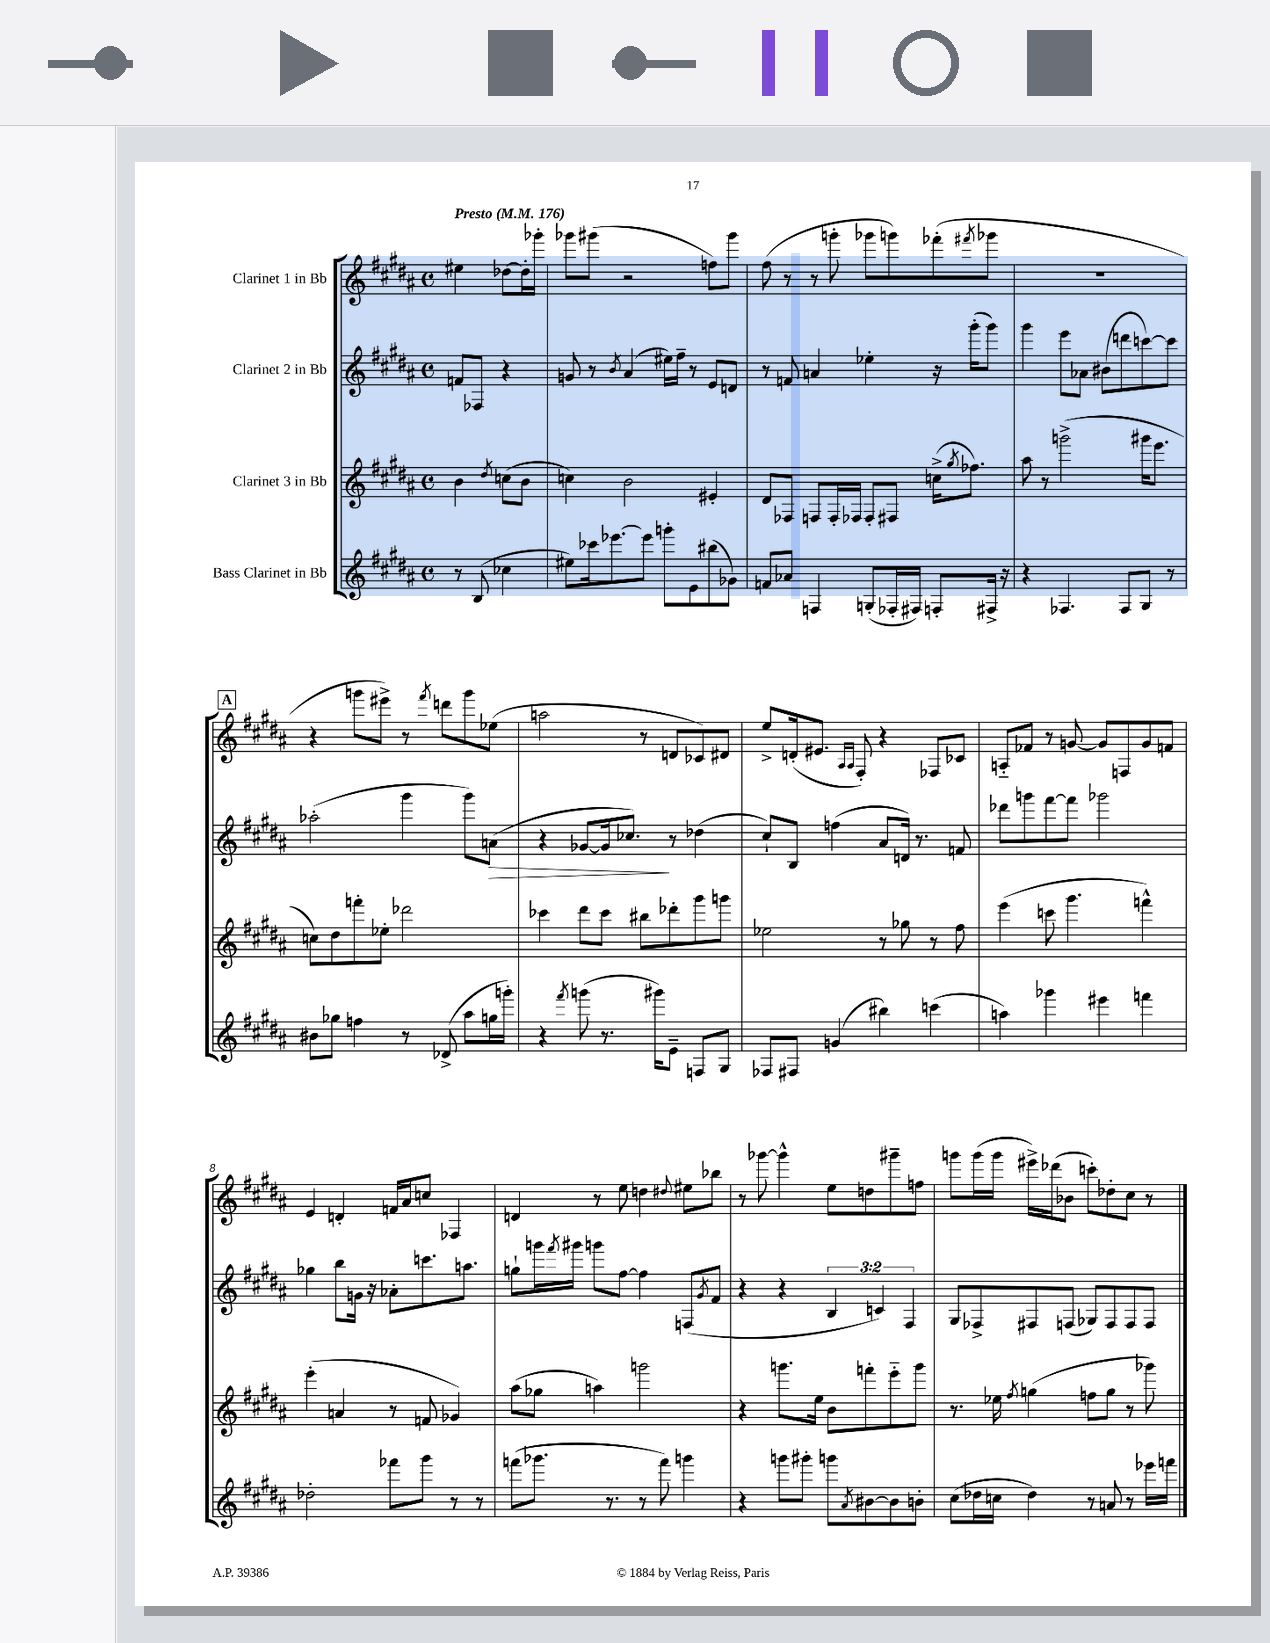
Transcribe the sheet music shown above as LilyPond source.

<<
\new StaffGroup <<
\new Staff = "s0" \with { instrumentName = "Clarinet 1 in Bb" } {
    \clef treble \key b \major \defaultTimeSignature \time 4/4 \partial 2 \tempo "Presto" 4 = 176
    eis''4 des''8~ des''16-. ges'''16-. |
    ges'''8 gis'''8( r2 f''8) gis'''8 |
    fis''8( r8 r8 g'''8-. ges'''8 g'''8) fes'''8-.( \acciaccatura { fis'''8 } ges'''8 |
    R1 |
    \mark \markup { \box "A" } r4 g'''8 eis'''8->) r8 \acciaccatura { fis'''8 } d'''8 g'''8 ees''8( |
    a''2 r8 d'8 ces'8) dis'8 |
    e''8-> d'16-.( eis'8. \grace { ais16 ais16 } fis8-.) r4 fes8 ces'8 |
    a8-_ fes'8 r8 g'8~ g'8 f8 g'8 f'8 |
    e'4 d'4-. f'16 ais'16 c''8 fes4 |
    d'4 r8 e''8 d''4 \appoggiatura { dis''8 } eis''8 bes''8 |
    r8 ges'''8~ ges'''4-^ e''8 d''8 gis'''8-- f''8 |
    g'''8 g'''16( g'''16 eis'''16->) des'''16( bes'8 c'''8-.) des''8-. cis''8 r8 \bar "|." |
}
\new Staff = "s1" \with { instrumentName = "Clarinet 2 in Bb" } {
    \clef treble \key b \major \defaultTimeSignature \time 4/4 \override Staff.TupletNumber.text = #tuplet-number::calc-fraction-text \partial 2
    f'8 fes8 r4 |
    g'8 r8 \acciaccatura { b'8 } ais'4( eis''16) fis''16-- r8 e'8 d'8 |
    r8 f'8 a'4 ees''4-. r16 gis'''16-.( gis'''8) |
    gis'''4 e'''8 aes'8 bis'8( d'''8 c'''8~) c'''8 |
    \mark \markup { \box "A" } aes''2-.( gis'''4 gis'''8) a'8\>( |
    r4 ges'8~ ges'16 ces''8.\!) r8 des''4( |
    cis''8-!) b8 f''4( ais'8 d'16) r8. f'8 |
    des'''8 g'''8 fis'''8~ fis'''8 ges'''2 |
    ges''4 b''8 g'16 r16 aes'8-. c'''8. a''8. |
    g''8-! g'''16 \acciaccatura { fis'''8 } gis'''16 g'''8 fis''8~ fis''4 f8( \acciaccatura { gis'8 } fis'8 |
    r4 r4 \tuplet 3/2 { b4 c'4) fis4 } |
    gis8 fes8-> fis8 f8( ges8) f8 f8 f8 \bar "|." |
}
\new Staff = "s2" \with { instrumentName = "Clarinet 3 in Bb" } {
    \clef treble \key b \major \defaultTimeSignature \time 4/4 \partial 2
    b'4 \acciaccatura { dis''8 } c''8( b'8 |
    c''4) b'2 eis'4-. |
    dis'8 fes8 f8 f16-. fes16 fes8-. fis8 c''16->( \acciaccatura { gis''8 } fes''8.) |
    ais''8 r8 g'''2->( gis'''16 e'''8. |
    \mark \markup { \box "A" } c''8) dis''8 f'''8-. ees''8-. des'''2 |
    ces'''4 dis'''8 ces'''8 bis''8 des'''8-. gis'''8 g'''8 |
    ees''2 r8 ges''8 r8 fis''8 |
    e'''4( c'''8 gis'''4. f'''4-^) |
    e'''4-.( a'4 r8 f'8 ges'4) |
    ais''8( ges''8 a''4) g'''2 |
    r4 g'''8. e''16 b'8 f'''8-. e'''8-_ g'''8 |
    r8. ees''16 \acciaccatura { fis''8 } g''4( f''8 g''8 r8 ges'''8) \bar "|." |
}
\new Staff = "s3" \with { instrumentName = "Bass Clarinet in Bb" } {
    \clef treble \key b \major \defaultTimeSignature \time 4/4 \partial 2
    r8 b8( ces''4 |
    eis''8) ces'''16 ees'''8.~ ees'''8 g'''8-. e'8 bis''8( ges'8) |
    f'8 aes'8 f4 g8-.( fes16-. fis16) f8-. fis16-> r16 |
    r4 fes4. fes8 gis8 r8 |
    \mark \markup { \box "A" } bis'8 ges''8 f''4 r8 des'8->( ais''8 g''16 g'''16-.) |
    r4 \acciaccatura { fis'''8 } g'''8( r8. gis'''16) e'8-- f8 gis8 |
    fes8 fis8 g'4( bis''4) c'''4( |
    a''4) ges'''4 eis'''4 f'''4 |
    des''2-. fes'''8 gis'''8 r8 r8 |
    f'''8( ges'''8. r8. r8 f'''8) g'''4 |
    r4 g'''8 gis'''8-. g'''8 \acciaccatura { ais'8 } bis'8~ bis'8 b'8-. |
    cis''8( des''16 c''16 des''4) r8 a'8 r8 ees'''16 f'''16 \bar "|." |
}
>>
>>
